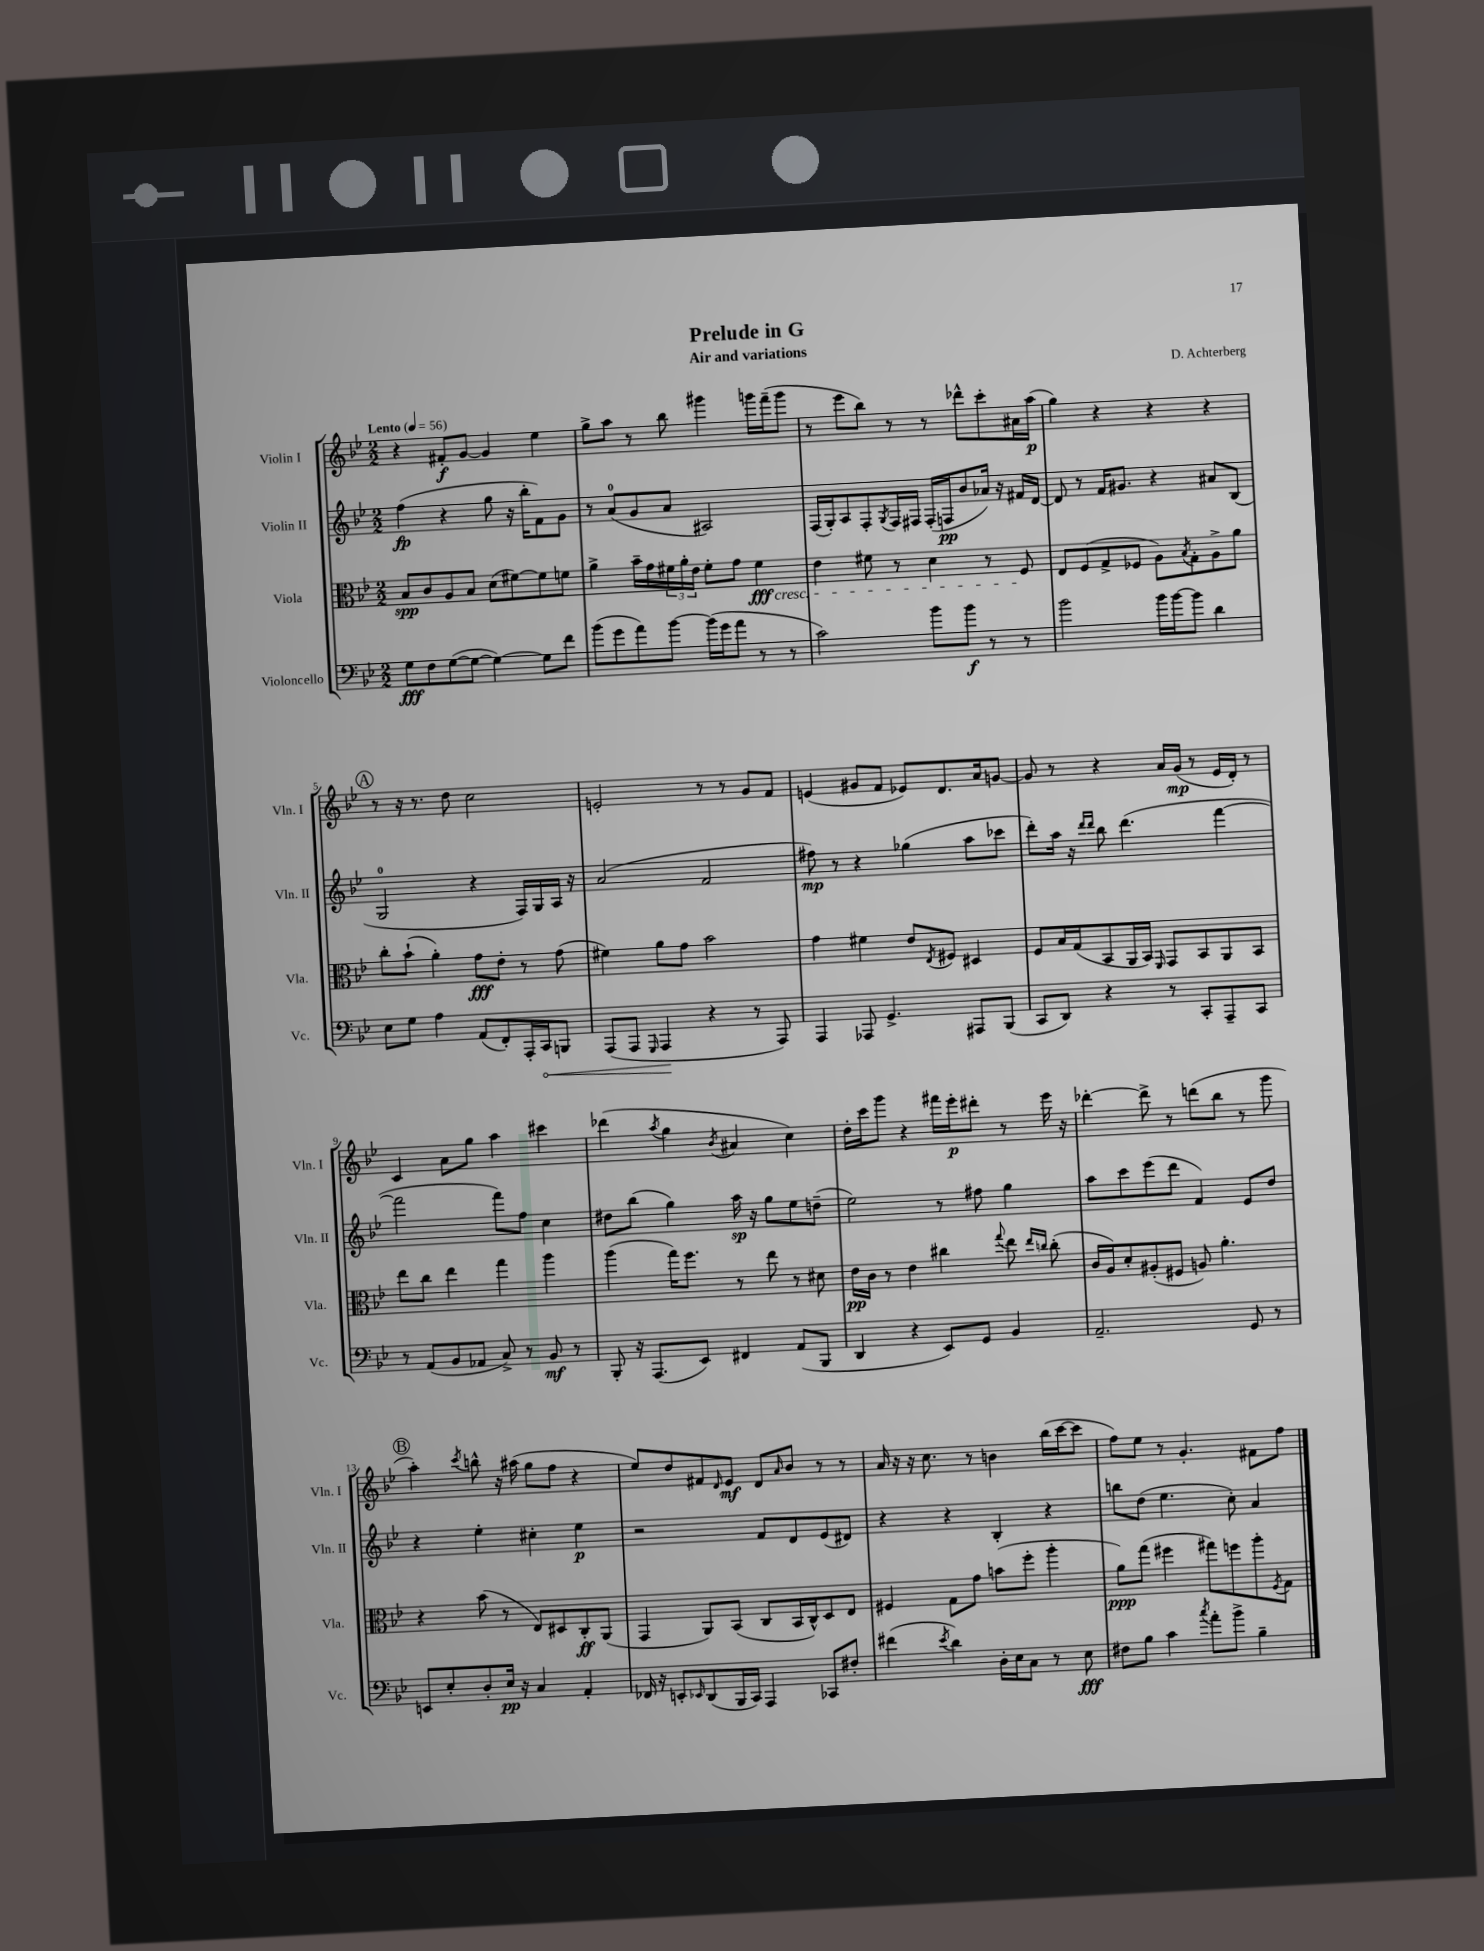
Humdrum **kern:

**kern	**kern	**kern	**kern
*staff4	*staff3	*staff2	*staff1
*clefF4	*clefC3	*clefG2	*clefG2
*k[b-e-]	*k[b-e-]	*k[b-e-]	*k[b-e-]
*M2/2	*M2/2	*M2/2	*M2/2
*MM56	*MM56	*MM56	*MM56
8G	8B-	(4ff	4r
8F	8c	.	.
([8G	8A	4r	8f#'
8G_	8B-	.	[8g
4G_)	(8d	8gg	4g]
.	[8f#)	16r	.
.	.	16bb-'	.
8G]	8f#]	8f)	4ee-
8f	8f	8g	.
=	=	=	=
(8b-	4a^	8r	8gg^
8g	.	(8a	8aa
8a)	16b-~	8g	8r
.	16g	.	.
[8b-	24f#	8a	8bb-
.	24a'	.	.
.	24e-	.	.
(16b-]	8f#'	2A#)	4ggg#
16g	.	.	.
8a	8g	.	.
8r	4f#	.	16ggg
.	.	.	(16fff~
8r	.	.	8ggg
=	=	=	=
2c)	4e-	(16F	8r
.	.	16G')	.
.	.	8A	8eee-
.	8f#	8F'	8bb-)
.	.	8qG	.
.	8r	16F	8r
.	.	16F#	.
8b-	4d	(16F#'	8r
.	.	16F	.
8b-	.	8b-	8ddd-^^
8r	8r	16a-)	8ccc'
.	.	16r	.
8r	8F	16f#	16a#
.	.	[16d	(16aa
=	=	=	=
2b-	8E-	8d]	4gg)
.	(8F	8r	.
.	8G^	16f	4r
.	.	8.g#	.
.	8F-	.	.
16b-	8A)	4r	4r
[16b-	.	.	.
.	8qB-	.	.
8b-]	8G'	.	.
4d	8A^	8a#	4r
.	8a	(8B-	.
=	=	=	=
8E-	8cc'	2G	8r
8G	(8b-`	.	16r
.	.	.	8.r
4A	4a')	.	.
.	.	.	8dd
(8AA	8g	4r	2cc
8FF')	8e-'	.	.
16AAA'	8r	16F)	.
16CC	.	16G	.
8BBB	(8g	16A	.
.	.	16r	.
=	=	=	=
(8AAA	4f#)	(2a	2e'
8AAA	.	.	.
16qqGGG	.	.	.
4AAA	8a	.	.
.	8g	.	.
4r	2b-	2f	8r
.	.	.	8r
8r	.	.	8g
8AAA)	.	.	8f
=	=	=	=
4AAA	4g	8ff#)	(4e
.	.	8r	.
8AAA-	4f#	4r	8g#
4.GG^	.	.	8f
.	8e-	(4gg-	8e-)
.	8qE-	.	.
.	8F#	.	8.d
8AAA#	4D#	8aa	.
.	.	.	16a
(8BBB-	.	8ccc-	[8g
=	=	=	=
8CC	8F	8ddd')	8g]
8DD)	16B-	16aa	8r
.	(16G	16r	.
.	.	16qqddd	.
.	.	16qqddd	.
4r	8BB-	8bb-	4r
.	16AA	(4.ddd	.
.	16BB-)	.	.
.	16qqFF	.	.
8r	8GG	.	16a
.	.	.	(16g
8CC'	8BB-	.	8r
8AAA~	8AA	[4fff	16e-
.	.	.	16d')
8CC	8BB-	.	8r
=	=	=	=
8r	8ee-	2fff]	4c
(8AA	8cc	.	.
8BB-	4ee-	.	8a
8AA-	.	.	8gg
8C^)	4gg	8fff)	4aa
8r	.	8ff	.
8BB-	4aa	4cc	4ccc#
8r	.	.	.
=	=	=	=
8BBB-'	(4aa	8dd#	(4ddd-
16r	.	(8bb-	.
(8.AAA	.	.	.
.	.	.	8qaa
.	16gg)	4gg)	4gg
.	8.ff	.	.
8EE-)	.	.	.
.	.	.	8qb-
4FF#	8r	16aa	4a#
.	.	16r	.
.	8ee-	8gg	.
(8AA	8r	8ee-	4cc)
8BBB-	8d#	(8dd~	.
=	=	=	=
4DD	16e-	2ee-)	16dd'
.	16c	.	16ccc
.	8r	.	8ggg
4r	4e-	.	4r
8EE-)	4cc#	8r	16fff#
.	.	.	16eee-'
8GG	.	8ff#	8ddd#'
.	8qqgg	.	.
4BB-	8ee-	4gg	8r
.	16qqee-	.	.
.	16qqcc	.	.
.	(8cc'	.	16eee-
.	.	.	16r
=	=	=	=
2.AA~	16c	8aa	[4ddd-'
.	16A)	.	.
.	8d'	8ccc	.
.	(8A#'	(8eee-	8ddd-^]
.	8F#	8ddd	8r
.	8A)	4f)	(8ddd
.	4.a'	.	8bb-
8GG	.	8e-	8r
8r	.	8dd	8ggg
=	=	=	=
8EE	4r	4r	4aa')
8E-'	.	.	.
.	.	.	8qccc
8D'	(8b-	4ee-'	8bb^^
16E-	8r	.	16r
16r	.	.	(16aa#
4C	8E-)	4cc#'	8gg
.	8D#	.	8ff
4AA'	8C'	4ee-	4r
.	(8AA	.	.
=	=	=	=
16FF-	4GG	2r	8ee-)
16r	.	.	.
8EE'	.	.	8dd
16qqEE-	.	.	.
(8DD	8AA)	.	8f#
.	.	.	16qqd
16BBB-	(8BB-	.	8e-
16CC)	.	.	.
4AAA	8C	8f	8d
.	.	.	16qqa
.	16BB-	8d	8b-
.	16C^^)	.	.
8CC-	8D	(8e-	8r
8F#'	8E-	8d#)	8r
=	=	=	=
(4f#	4F#	4r	16a
.	.	.	16r
.	.	.	16r
.	.	.	8.cc
8qe-	.	.	.
4d)	8G	4r	.
.	8g	.	8r
16D'	(8b	4B-'	4b
16E-	.	.	.
8C	8ff'	.	.
8r	4aa'	4r	(16bb-
.	.	.	[16ccc
8E-	.	.	8ccc]
=	=	=	=
8F#	8a)	8bb	8ff)
8B-	(8gg	(8dd	8ee-
4c	4ff#	4.ee-	8r
.	.	.	4.g'
8qcc	.	.	.
8a'	8gg#)	.	.
8b-^	8ff	8cc')	.
4B-~	8aa'	4a	8f#
.	8qF	.	.
.	8G	.	8ff
==	==	==	==
*-	*-	*-	*-
